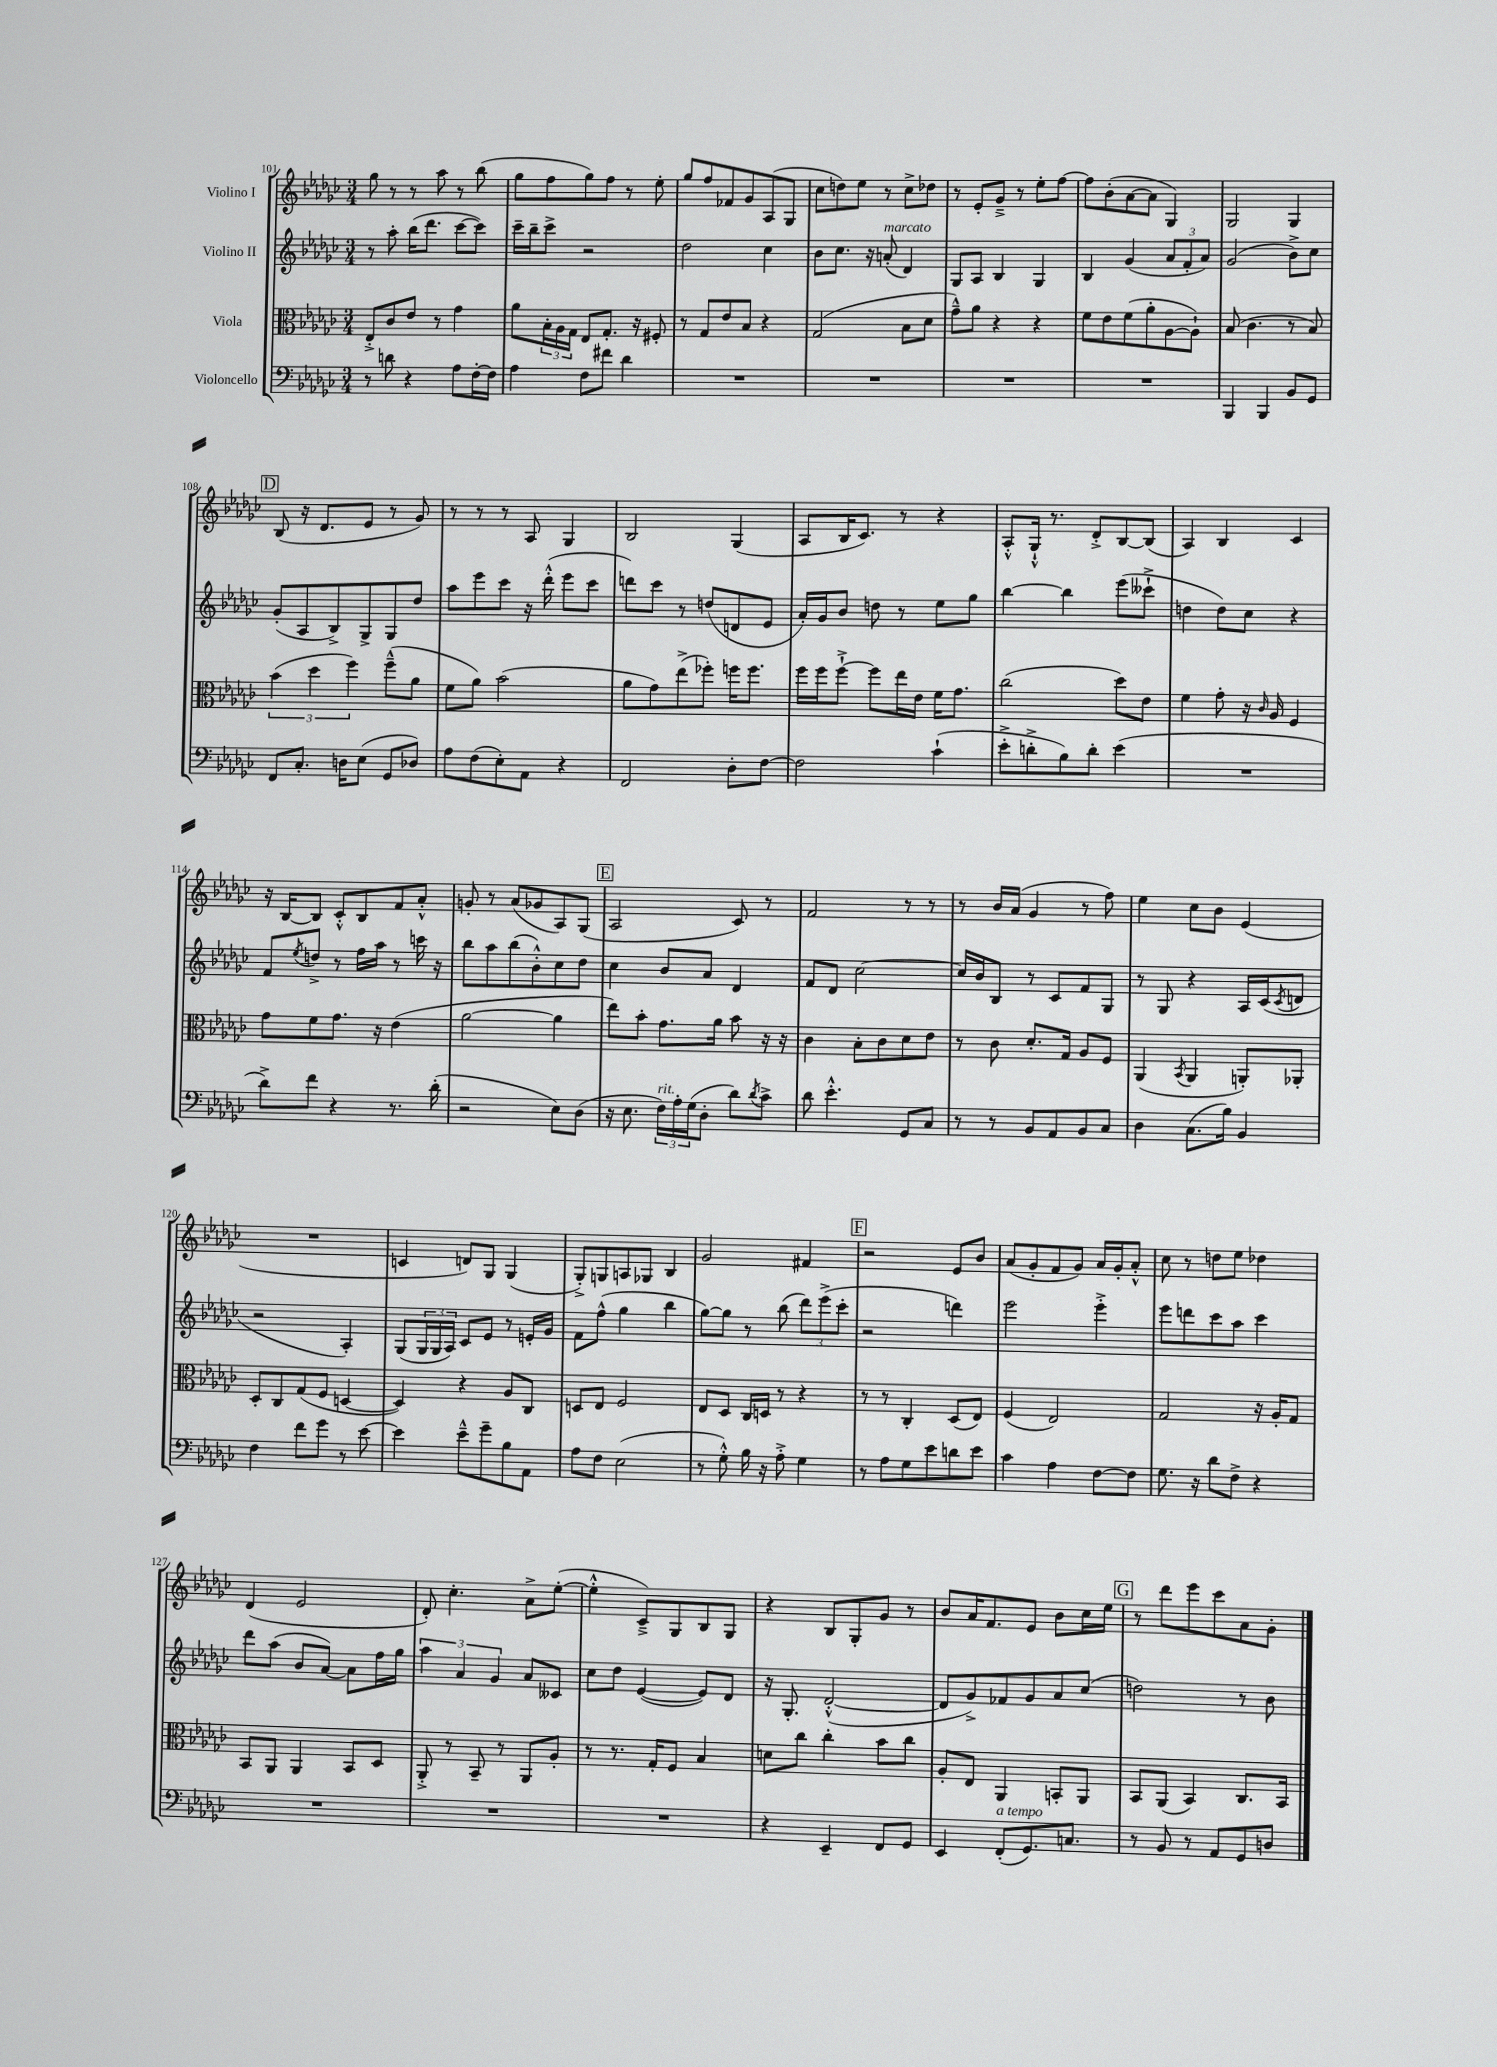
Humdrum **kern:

**kern	**kern	**kern	**kern
*staff4	*staff3	*staff2	*staff1
*clefF4	*clefC3	*clefG2	*clefG2
*k[b-e-a-d-g-c-]	*k[b-e-a-d-g-c-]	*k[b-e-a-d-g-c-]	*k[b-e-a-d-g-c-]
*M3/4	*M3/4	*M3/4	*M3/4
8r	8E-'^	8r	8gg-
8d	8c-	8aa-'	8r
4r	8e-	(16bb-	8r
.	.	8.ddd-	.
.	8r	.	8aa-
8A-	4g-	[8ccc-	8r
[16F'	.	8ccc-])	(8bb-
16F]	.	.	.
=	=	=	=
4A-	8a-	16ccc-~	8gg-
.	.	16bb-~	.
.	24B-'	8ccc-^	8ff
.	24A-	.	.
.	24G-	.	.
8F	8E-	2r	8gg-)
8f#	8.G-'	.	8ff
4d-	.	.	8r
.	16r	.	.
.	8F#'	.	8ee-'
=	=	=	=
2.r	8r	2dd-	8gg-
.	8G-	.	8ff
.	8e-	.	8f-
.	8B-	.	8g-
.	4r	4cc-	(8A-
.	.	.	8G-
=	=	=	=
2.r	(2G-	8b-	8cc-
.	.	8.cc-	8dd)
.	.	.	8ee-
.	.	16r	.
.	.	(8a'	8r
.	8B-	4d-)	8cc-^
.	8d-	.	8dd-
=	=	=	=
2.r	8g-~^^)	8G-	8r
.	8a-	8A-	8e-'
.	4r	4B-	8g-~^
.	.	.	8r
.	4r	4G-	8ee-'
.	.	.	[8ff
=	=	=	=
2.r	8f	4B-	8ff]
.	8e-	.	(8b-'
.	(8f	(4g-	[8a-
.	8a-'	.	8a-]
.	[8A-	12a-	4G-)
.	.	12f'	.
.	8A-`])	.	.
.	.	12a-)	.
=	=	=	=
4BBB-	(8B-	(2g-	2G-
.	4.c-	.	.
4BBB-	.	.	.
8BB-	8r	8b-^)	4G-
8GG-	8B-)	8cc-	.
=	=	=	=
8FF	(6b-	(8g-'	(8B-
8.C-'	.	8A-	16r
.	6dd-	.	.
.	.	.	8.d-
.	.	8B-^)	.
16D	.	.	.
.	6ff)	.	.
(8E-	.	8G-^	8e-
8GG-	(8ff~^^	8G-	8r
8D-)	8a-	8dd-	8g-)
=	=	=	=
8A-	8f	8aa-	8r
(8F	8a-)	8eee-	8r
8E-')	(2b-	8ccc-	8r
8AA-	.	16r	8A-
.	.	(16ddd-'^^	.
4r	.	8eee-	4G-
.	.	8ccc-	.
=	=	=	=
2FF	8a-	8ddd)	2B-
.	8g-)	8ccc-	.
.	(8ee-^	8r	.
.	8ff-')	(8dd	.
8D-'	16ff	8d	(4G-
.	8.ff	.	.
[8F	.	8e-	.
=	=	=	=
2F]	16ff	16a-')	8A-
.	16ff	16g-	.
.	[8ff`^	8b-	16B-
.	.	.	8.c-)
.	8ff]	8dd	.
.	16ee-	8r	8r
.	16e-	.	.
(4c-`	16f	8ee-	4r
.	8.g-	.	.
.	.	8gg-	.
=	=	=	=
8e-'^	(2cc-	[4bb-	8A-'^^
8d'^	.	.	16G-`^^
.	.	.	8.r
8B-)	.	4bb-]	.
8d'	.	.	8d-'^
(4e-	8dd-)	(8eee-	[8B-
.	8e-	8ccc--`^	(8B-]
=	=	=	=
2.r	4f	4dd	4A-)
.	8g-'	8dd)	4B-
.	16r	8cc-	.
.	16qqc-	.	.
.	16A-	.	.
.	4F	4r	4c-
=	=	=	=
8d-^)	8g-	8f	16r
.	.	.	[16B-
.	.	8qee-	.
8f	8f	8dd^	8B-]
4r	8.g-	8r	8c-'^^
.	.	16ff	8B-
.	16r	16aa-	.
8.r	(4e-	8r	8f
.	.	16ccc	8a-'^^
(16d-'	.	16r	.
=	=	=	=
2r	[2a-	8bb-	8g'
.	.	8aa-	8r
.	.	(8bb-	(8a-
.	.	8b-'^^)	8g-
8E-)	4a-]	8cc-	8A-)
(8D-	.	8dd-	(8G-
=	=	=	=
16r	8ee-)	4cc-	2A-
8.E-	.	.	.
.	8b-'	.	.
24F)	8.g-	8b-	.
24A-'	.	.	.
(24G-	.	.	.
8D-'	.	8a-	.
.	16a-	.	.
8d-)	8b-	4d-	8c-)
8qd-	.	.	.
8c-^	16r	.	8r
.	16r	.	.
=	=	=	=
8d-	4c-	8f	2f
4.e-'^^	.	8d-	.
.	8B-'	[2cc-	.
.	8c-	.	.
8GG-	8d-	.	8r
8C-	8e-	.	8r
=	=	=	=
8r	8r	16cc-]	8r
.	.	16b-	.
8r	8c-	8B-	16b-
.	.	.	(16a-
8BB-	8.d-'	8r	4g-
8AA-	.	8c-	.
.	16G-	.	.
8BB-	8A-	8f	8r
8C-	8F	8G-	8ff)
=	=	=	=
4D-	(4AA-	8r	4ee-
.	.	8G-	.
.	8qBB-	.	.
(8.C-	4AA-	4r	8cc-
.	.	.	8b-
16B-)	.	.	.
4BB-	8AA')	16A-	(4e-
.	.	(16c-	.
.	.	8qc-	.
.	8AA-'	8d	.
=	=	=	=
4F	8D-'	2r	2.r
.	8C-	.	.
8f	(8G-	.	.
8g-	8F	.	.
8r	[4D	4A-')	.
[8e-	.	.	.
=	=	=	=
4e-]	4D])	(8G-	4c
.	.	24G-	.
.	.	24G-	.
.	.	24A-)	.
8e-~^^	4r	8c-	8d)
8g-~	.	8e-	8G-
8B-	8A-	8r	(4G-
8AA-	8C-	16e'	.
.	.	16g-	.
=	=	=	=
8A-	8D	8f	8G-'^)
8F	8E-	(8ff^^	8G
(2E-	2F	4gg-	8A
.	.	.	8G-
.	.	4bb-	4B-
=	=	=	=
8r	8E-	[8gg-)	2g-
8G-'^^)	8D-	8gg-]	.
16B-	16C-	8r	.
16r	16D	.	.
8A-'^	8r	(8bb-	.
4G-	4r	12ddd-)	4f#
.	.	(12eee-^	.
.	.	12ccc-'	.
=	=	=	=
8r	8r	2r	2r
8A-	8r	.	.
8G-	4C-'	.	.
8e-	.	.	.
8d	(8D-	4ddd)	8e-
8e-	8E-)	.	8b-
=	=	=	=
4c-	(4F	2eee-	(8a-
.	.	.	8g-'
4A-	2E-)	.	8f
.	.	.	8g-)
[8F	.	4eee-'^	16a-
.	.	.	16g-'
8F]	.	.	8a-'^^
=	=	=	=
8.G-	2G-	8eee-	8cc-
.	.	8ddd	8r
16r	.	.	.
8d-	.	8ccc-	8dd
8F^	.	8aa-	8ee-
4r	16r	4ccc-	4dd-
.	16A-'	.	.
.	8G-	.	.
=	=	=	=
2.r	8BB-	8ddd-	(4d-
.	8AA-	(8aa-	.
.	4AA-	8b-	2e-
.	.	[8a-)	.
.	8BB-	8a-]	.
.	8D-	16ff	.
.	.	16gg-	.
=	=	=	=
2.r	8AA-'^	6aa-	8d-')
.	8r	.	4.cc-'
.	.	6a-	.
.	8BB-~	.	.
.	.	6g-	.
.	8r	.	.
.	8AA-	8a-	8a-^
.	8A-'	8c--	([8ee-'
=	=	=	=
2.r	8r	8cc-	4ee-'^^]
.	8.r	8dd-	.
.	.	([4e-	8c-~^)
.	16G-'	.	.
.	8F	.	8G-
.	4B-	8e-])	8B-
.	.	8d-	8G-
=	=	=	=
4r	8d	16r	4r
.	.	8.G-'	.
.	8cc-	.	.
4EE-~	4cc-'	([2d-'^^	8B-
.	.	.	8G-'
8FF	8b-	.	8g-
8GG-	8cc-	.	8r
=	=	=	=
4EE-	8A-'	8d-]	8b-
.	8E-	8g-^)	16a-
.	.	.	8.f
(8FF'	4AA-	8f-	.
8.GG-)	.	8g-	8e-
.	8BB'	8a-	8b-
8.C	.	.	.
.	8AA-	(8cc-	16cc-
.	.	.	16ee-
=	=	=	=
8r	8BB-	2dd)	8r
8BB-	(8AA-	.	8ddd-
8r	4BB-)	.	8eee-
8AA-	.	.	8ccc-
8GG-	8.C-	8r	8a-
8D	.	8b-	8g-'
.	16BB-	.	.
==	==	==	==
*-	*-	*-	*-
